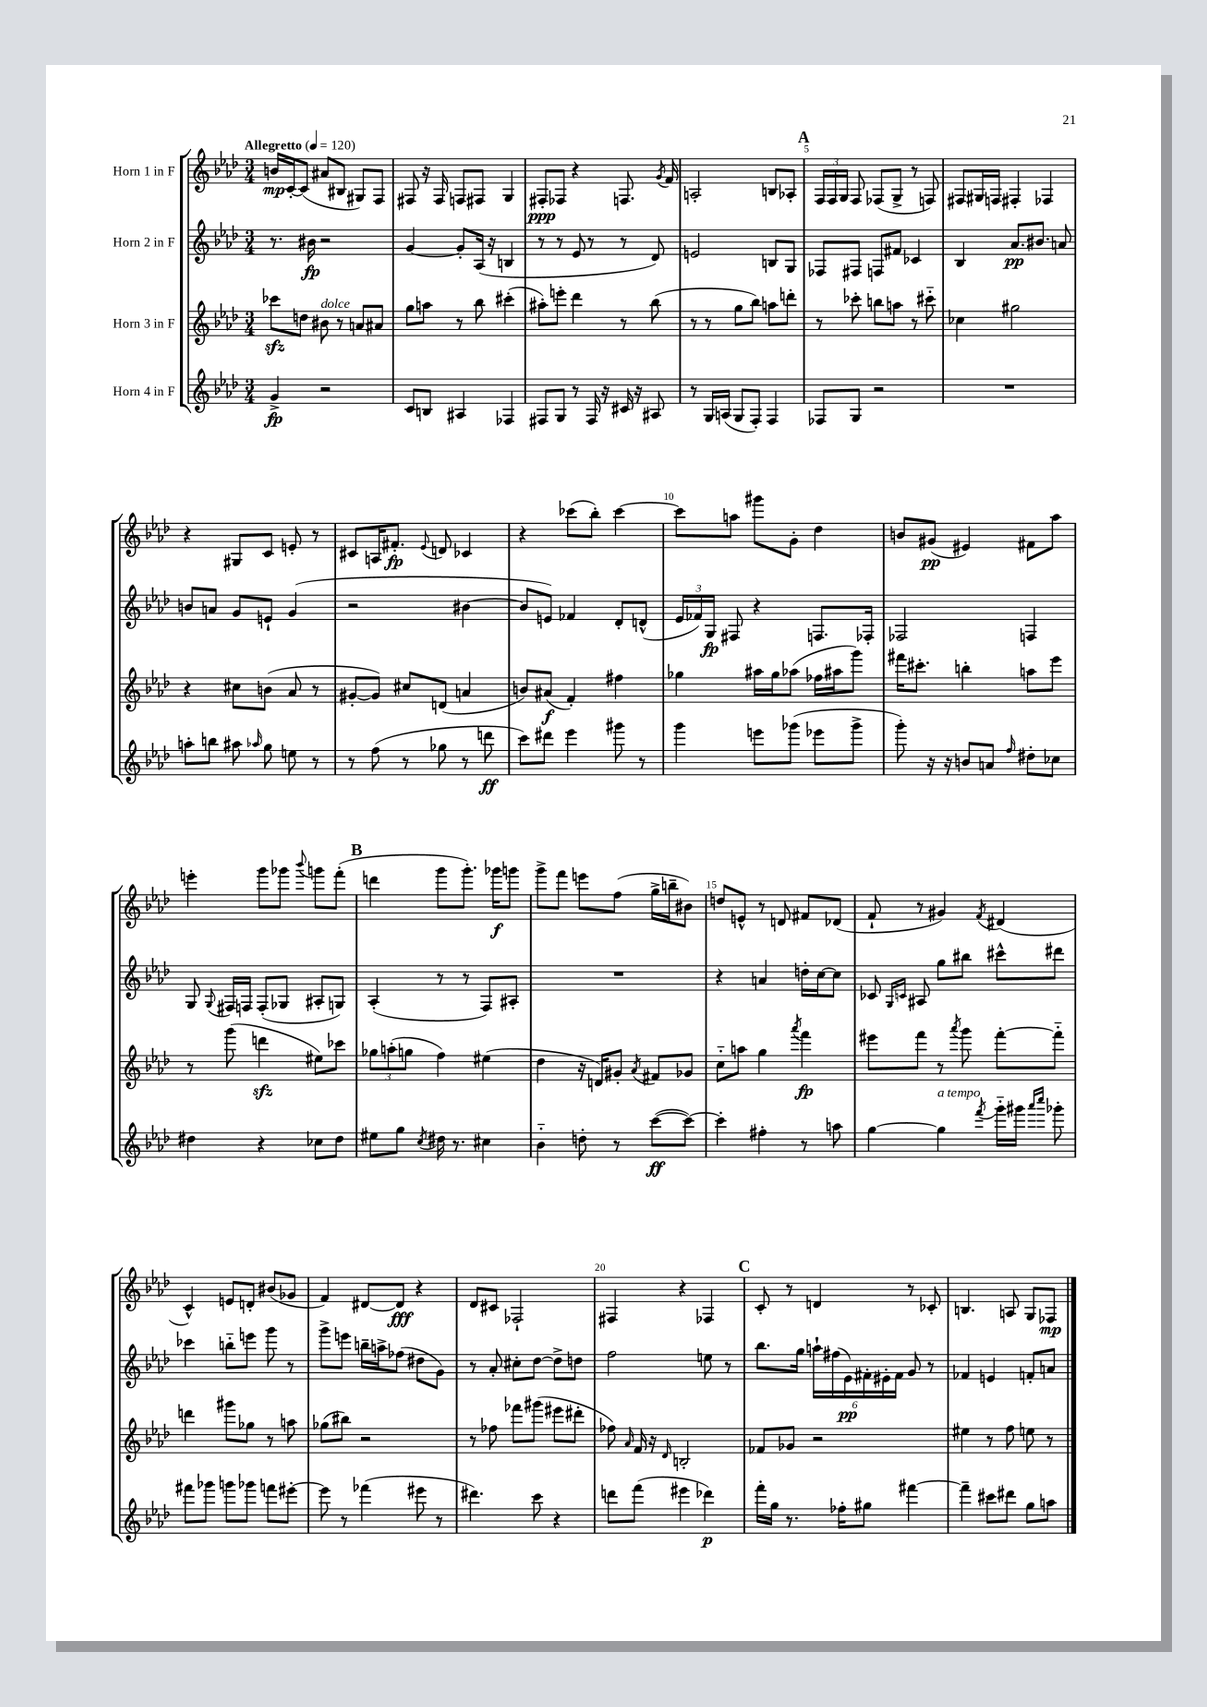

**kern	**kern	**kern	**kern
*staff4	*staff3	*staff2	*staff1
*clefG2	*clefG2	*clefG2	*clefG2
*k[b-e-a-d-]	*k[b-e-a-d-]	*k[b-e-a-d-]	*k[b-e-a-d-]
*M3/4	*M3/4	*M3/4	*M3/4
*MM120	*MM120	*MM120	*MM120
4g^	8ccc-	8.r	16b
.	.	.	[16c'
.	8dd	.	(8c]
.	.	16b#	.
2r	8b#	2r	8a#
.	8r	.	8B#
.	8a	.	8G#)
.	8a#	.	8F
=	=	=	=
8c	8gg	[4g	8F#
8B	8aa	.	16r
.	.	.	16F#
4A#	8r	8g']	8F
.	8bb-	(16A-	8F#
.	.	16r	.
4F-	(4ccc#'	4B	4G
=	=	=	=
8F#	8aa#')	8r	8F#'
8G	8eee'	8r	8F-
8r	4ddd-	8e-	4r
16F#	.	8r	.
16r	.	.	.
16c#	8r	8r	8.F
16r	.	.	.
8A#	(8bb-	8d-)	.
.	.	.	8qg
.	.	.	16f
=	=	=	=
8r	8r	2e	2A'
16G	8r	.	.
(16A	.	.	.
8G	8gg	.	.
8F')	8bb-)	.	.
4F	8aa	8B	8B
.	8ddd'	8G	8A-'
=	=	=	=
8F-	8r	8F-	24F
.	.	.	24F
.	.	.	24G
8G	8ccc-'	8F#	8F
2r	8bb	8F	(8F-
.	8aa	8f#	8G^
.	8r	4c-	8r
.	8ccc#'~	.	8F)
=	=	=	=
2.r	4cc-	4B-	8F#
.	.	.	16G#
.	.	.	16F
.	2gg#	8.a-	4F#'
.	.	8.b#	.
.	.	.	4F-
.	.	8a	.
=	=	=	=
8aa'	4r	8b	4r
8bb	.	8a	.
8aa#	8cc#	8g	8G#
16qqaa-	.	.	.
8gg	(8b	8e`	8c
8ee	8a-	(4g	8e'
8r	8r	.	8r
=	=	=	=
8r	[8g#'	2r	8c#
(8ff	8g#])	.	16A
.	.	.	8.f#'
8r	8cc#	.	.
.	.	.	8qqe-
8gg-	(8d	.	8d
8r	4a	[4b#	4c-
8ddd	.	.	.
=	=	=	=
8ccc)	8b)	8b#]	4r
8ddd#	(8a#	8e)	.
4eee-	4f')	4f-	(8ccc-
.	.	.	8bb-')
8ggg#	4ff#	8d-'	[4ccc-
8r	.	(8d^^	.
=	=	=	=
4ggg	4gg-	24e-	8ccc-]
.	.	24f-)	.
.	.	24G	.
.	.	8F#	8aa
8eee	16aa#	4r	8ggg#
.	16gg-	.	.
(8ggg-	(8aa-	.	8g'
8eee-	16ff-	8.F	4dd-
.	16aa#	.	.
8ggg-^	8ggg)	.	.
.	.	16F-'	.
=	=	=	=
8ggg')	16fff#	2F-	8b
.	8.ccc#'	.	.
16r	.	.	(8g#
16r	.	.	.
8b	4bb'	.	4e#)
8a	.	.	.
16qqff	.	.	.
8dd#'	8aa	4F	8f#
8cc-	8eee-	.	8aa-
=	=	=	=
4dd#	8r	8G	4eee'
.	.	8qqG	.
.	(8ggg	16F#	.
.	.	16F	.
4r	4ddd	(8F'	8ggg
.	.	8G-	8ggg-
.	.	.	8qqbbb-
8cc-	8ee#)	8A#'	8ggg
8dd#	8ccc-	8G)	(8fff'
=	=	=	=
8ee#	12gg-	(4A-'	4ddd
.	(12aa'	.	.
8gg	.	.	.
.	12gg	.	.
8qcc	.	.	.
16dd#	4ff)	8r	8ggg
8.r	.	.	.
.	.	8r	8.ggg')
4cc#	(4ee#	8F)	.
.	.	.	16ggg-
.	.	8A#'	8ggg
=	=	=	=
4b-'~	4dd-	2.r	8ggg^
.	.	.	8fff
8dd'	16r	.	8eee
.	16d)	.	.
8r	8g#'	.	(8ff
.	8qa-	.	.
([8ccc	8f#	.	16gg^
.	.	.	16bb~
8ccc_)	8g-	.	8b#)
=	=	=	=
4ccc']	8cc'~	4r	8dd
.	8aa	.	8e^^
4ff#'	4gg	4a	8r
.	.	.	8d
.	8qaaa-	.	.
8r	4fff	16dd'	8f#
.	.	[16cc	.
8aa	.	8cc]	(8d-
=	=	=	=
[4gg	8eee#	8c-	8f`
.	.	16qqG	.
.	.	16qqc	.
.	8fff	8A#	8r
4gg]	8r	8gg	4g#)
.	8qaaa-	.	.
.	8ggg	8bb#	.
8qfff	.	.	8qf
16ggg'~	[8fff'	8ccc#^^	(4d#
16ggg#	.	.	.
16qqaaa-	.	.	.
16qqcccc	.	.	.
8ggg-'	8fff'~]	8ddd#	.
=	=	=	=
8fff#	4ddd	4ccc-	4c^^)
8ggg-	.	.	.
8ggg	8ggg#	8bb'~	8e
8ggg-	8gg-	8eee	8d'
8fff	8r	8ggg	(8b#
[8eee#'	8aa	8r	8g-
=	=	=	=
8eee#]	(8gg-	8ggg^	4f)
8r	8bb#)	8eee	.
(4fff-	2r	16bb~	[8d#
.	.	16aa^	.
.	.	(8ff-	8d#]
8eee#	.	8dd#	4r
8r	.	8g)	.
=	=	=	=
4.ddd#)	8r	8r	8d-
.	8ff-	8a-'	8c#
.	8fff-	8cc#'	2F-`
8ccc	(8ggg#	[8dd-	.
4r	8eee#	8dd-^]	.
.	8ddd#'	8dd	.
=	=	=	=
8ddd	8ff-)	2ff	4F#
.	16qqa-	.	.
(8fff	16f	.	.
.	16r	.	.
.	16qqd-	.	.
4eee#	2B'	.	4r
4ddd-)	.	8ee	4F-
.	.	8r	.
=	=	=	=
16fff'	8f-	8.bb-	8c'
16gg	.	.	.
8.r	8g-	.	8r
.	.	16gg	.
.	2r	24aa`	4d
.	.	(24ff#	.
16ff-'	.	.	.
.	.	24e-)	.
8gg#	.	24f#'	.
.	.	24e#'	.
.	.	24f#	.
[4fff#	.	8g	8r
.	.	8r	8c-'
=	=	=	=
4fff#~]	4ee#	4f-	4.B
8ccc#	8r	4e	.
8ddd#	8ff	.	8A
8gg	8ee	8f'	8G
8aa	8r	8a	8F-
==	==	==	==
*-	*-	*-	*-
